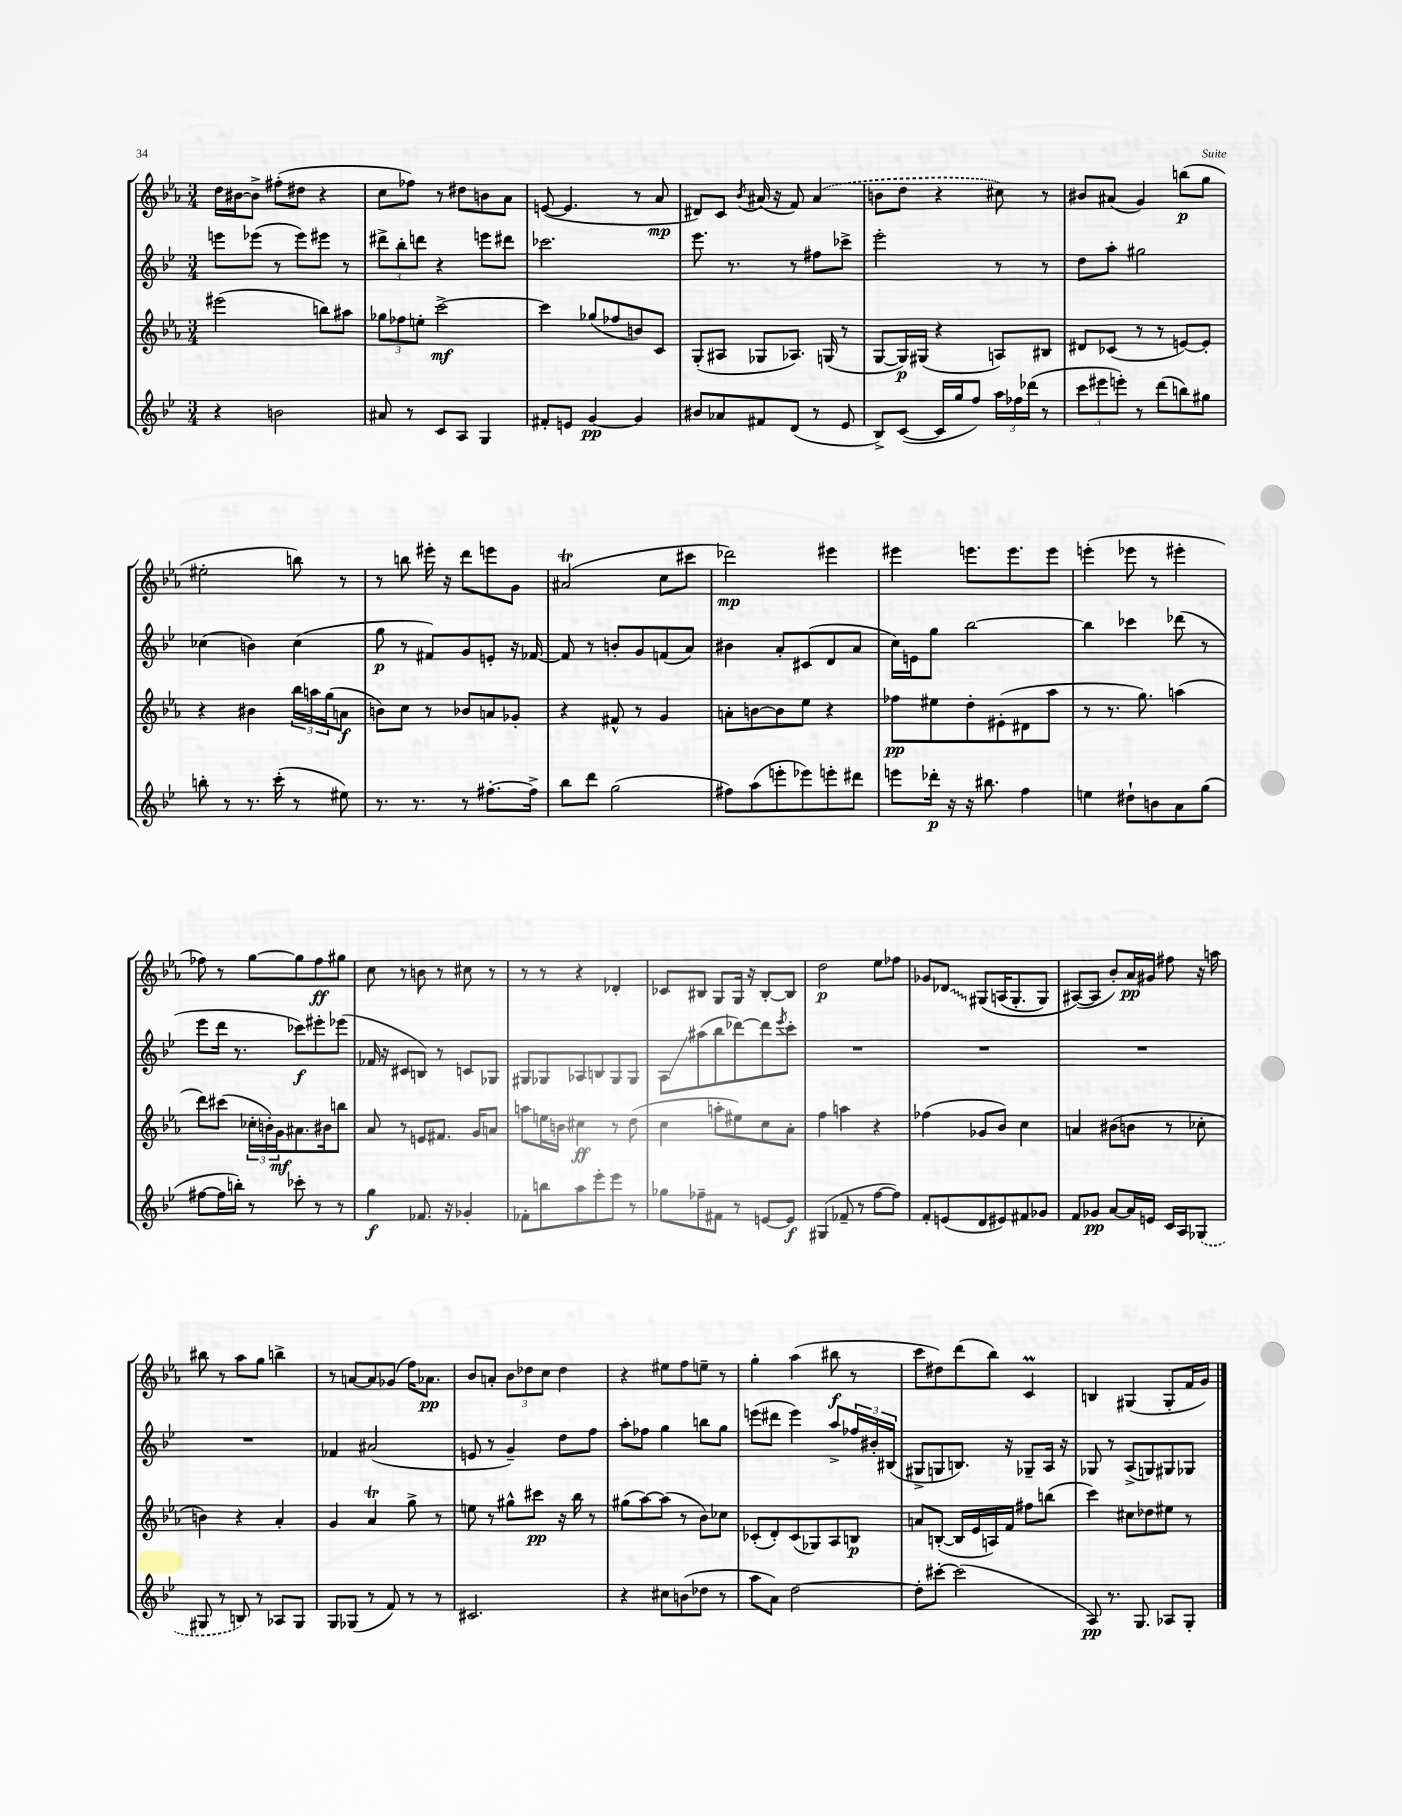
<<
\new StaffGroup <<
\new Staff = "s0" {
    \clef treble \key ees \major \numericTimeSignature \time 3/4
    d''16 bis'16~ bis'8-> fis''8-.( dis''8 r4 |
    c''8 fes''8) r8 dis''8 b'8 aes'8 |
    e'8~( e'4. r8 aes'8\mp |
    dis'8) c'8 \acciaccatura { bes'8 } ais'16( r16 f'8) \once \slurDashed ais'4( |
    b'8 d''8 r4 cis''8) r8 |
    bis'8 ais'8( g'4) b''8\p( g''8 |
    eis''2-. b''8) r8 |
    r8 b''8 eis'''16-. r16 d'''8 e'''8 g'8 |
    ais'2\trill( c''8 cis'''8 |
    des'''2\mp) eis'''4 |
    eis'''4 e'''8. e'''8. e'''8 |
    e'''4-.( ees'''8 r8 eis'''4-. |
    fes''8) r8 g''8~ g''8 fes''8\ff gis''8 |
    c''8 r8 b'8 r8 cis''8 r8 |
    r8 r8 r4 des'4-. |
    ces'8 bis8 g8 g16 r16 bis8~-. bis8 |
    d''2\p ees''8 fes''8 |
    ges'8 \once \override Glissando.style = #'zigzag des'8\glissando gis8\( a16( gis8.-. gis8) |
    ais8~(\) ais8 bes'8-.) aes'16\pp gis'16 fis''8 r16 a''16 |
    bis''8 r8 aes''8 g''8 b''4-> |
    r8 a'8~ a'8 ges'8( f''16) aes'8.\pp |
    bes'8 a'8-. \tuplet 3/2 { bes'8 des''8 c''8 } des''4 |
    r4 eis''8 f''8 e''8-- r8 |
    g''4-. aes''4( bis''8\f r8 |
    c'''8 dis''8) d'''8( bes''8) c'4\prall |
    b4 gis4( gis8-. f'16 g'16) \bar "|." |
}
\new Staff = "s1" {
    \clef treble \key bes \major \numericTimeSignature \time 3/4
    e'''8 ees'''8( r8 ees'''8) eis'''8 r8 |
    \tuplet 3/2 { dis'''8-> bes''8-. d'''8 } r4 e'''8 dis'''8 |
    ces'''2. |
    ees'''8. r8. r8 fis''8 ces'''8-> |
    ees'''2-. r8 r8 |
    d''8 a''8-. gis''2 |
    ces''4( b'4) ces''4( |
    g''8\p r8 fis'8) g'8 e'8-. r16 fes'16~ |
    fes'8 r8 b'8-. g'8 f'8( a'8) |
    bis'4 a'8-. cis'8( d'8 a'8 |
    c''16) e'16 g''8 bes''2~ |
    bes''4 ces'''4 des'''8( r8 |
    ees'''8 d'''16 r8. ces'''8\f) eis'''8-. ees'''8( |
    fes'16 r16 cis'8 b8) r8 c'8 ges8 |
    gis8 ges8 aes8 b8 ges8 ges8 |
    a8\glissando ais''8( bes''8 des'''8~) des'''8 \acciaccatura { ees'''8 } c'''8-. |
    R2. |
    R2. |
    R2. |
    R2. |
    fes'4 ais'2( |
    e'8 r8 g'4--) d''8 f''8 |
    a''8-. fes''8 g''4 b''8 g''8 |
    e'''8( dis'''8 e'''4) a''8-> \tuplet 3/2 { fes''16 bis'16-. bis16( } |
    gis8-> g8 b8.) r16 ges8-- a16 r16 |
    ges8 r8 a8->( g8) gis8 ges8 \bar "|." |
}
\new Staff = "s2" {
    \clef treble \key ees \major \numericTimeSignature \time 3/4
    eis'''2( b''8) ais''8 |
    \tuplet 3/2 { ges''8 fes''8 e''8-. } c'''2~->\mf |
    c'''4 ges''8( fes''8 b'8) c'8 |
    g8-.( ais8 ges8 aes8.) g16( r8 |
    g8~ g16\p) gis16( r4 a8) bis8 |
    dis'8 ces'8( r8 r8 e'8~) e'8-. |
    r4 bis'4 \tuplet 3/2 { bes''16 a''16 g''16( } a'8\f |
    b'8) c''8 r8 bes'8 a'8 ges'8-. |
    r4 fis'8-^ r8 g'4 |
    a'8-. b'8~ b'8 ees''8 r4 |
    fes''8\pp eis''8 d''8-. eis'8-.( dis'8 aes''8 |
    r8 r8. g''8.) a''4( |
    d'''8) cis'''8( \tuplet 3/2 { ces''16-. b'16-.) g'16\mf } ais'8. bis'16 b''8 |
    aes'8 r8 e'8 fis'8. g'16 a'8 |
    a''8 e''16 b'16 cis''4\ff r8 d''8( |
    c''4 a''8-. eis''8) c''8 aes'8-. |
    f''4 a''4 r4 |
    fes''4( ges'8 bes'8) c''4 |
    a'4 bis'8( b'8 r8 ces''8-. |
    b'4) r4 aes'4-. |
    g'4 aes'4\trill g''8-> r8 |
    e''8 r8 gis''8-^ cis'''8\pp r16 bes''16 r8 |
    gis''8( aes''8~) aes''8( r8 bes'8) ces''8 |
    ces'8-.( d'8-.) ces'8( ges8) aes8 b8\p |
    a'8 b8~-.( b16 ees'16 a16) f'16 fis''8 b''8( |
    c'''4) cis''8 des''8 eis''8 r8 \bar "|." |
}
\new Staff = "s3" {
    \clef treble \key bes \major \numericTimeSignature \time 3/4
    r4 b'2 |
    ais'8 r8 c'8 a8 g4 |
    fis'8-. e'8 g'4~\pp g'4 |
    bis'8 aes'8 fis'8 d'8( r8 ees'8 |
    bes8->) c'8~( c'16 g''16 f''8) \tuplet 3/2 { a''16 fes''16 des'''16( } r8 |
    \tuplet 3/2 { c'''8 eis'''8 e'''8-.) } r8 d'''8( b''8) gis''8 |
    b''8-. r8 r8. c'''16-.( r8 eis''8) |
    r8. r8. r8 fis''8.~-. fis''16-> |
    bes''8 d'''8 g''2( |
    fis''8) a''8( e'''8-. ees'''8) e'''8-. dis'''8 |
    e'''8 des'''16-.\p r16 r16 bis''8. f''4 |
    e''4 dis''8-! b'8 a'8 g''8( |
    fis''8~ fis''16 b''16-.) r8 ces'''8-. r8 r8 |
    g''4\f fes'8. r16 ges'4-. |
    fes'8-. b''8 a''8 ees'''8-. ees'''8 r8 |
    ges''8 fes''8-- fis'8 r8 e'8~ e'8\f |
    gis4( fes'8-- r8 f''8~ f''8) |
    f'8-. e'8( d'8 eis'8) fis'8 ges'8 |
    f'8 ges'8\pp a'8~ a'16 e'16 c'16 a16 \once \slurDashed ges8( |
    gis8 r8 b8) r8 aes8 gis8 |
    g8 ges8( r8 f'8) r8 r8 |
    cis'2. |
    r4 cis''8 b'8( des''8 r8 |
    a''8 a'8) d''2~ |
    d''8-. cis'''8~-. cis'''2( |
    a8\pp) r8. g8. aes8 g8-. \bar "|." |
}
>>
>>
\layout { \context { \Score \remove "Bar_number_engraver" } }
